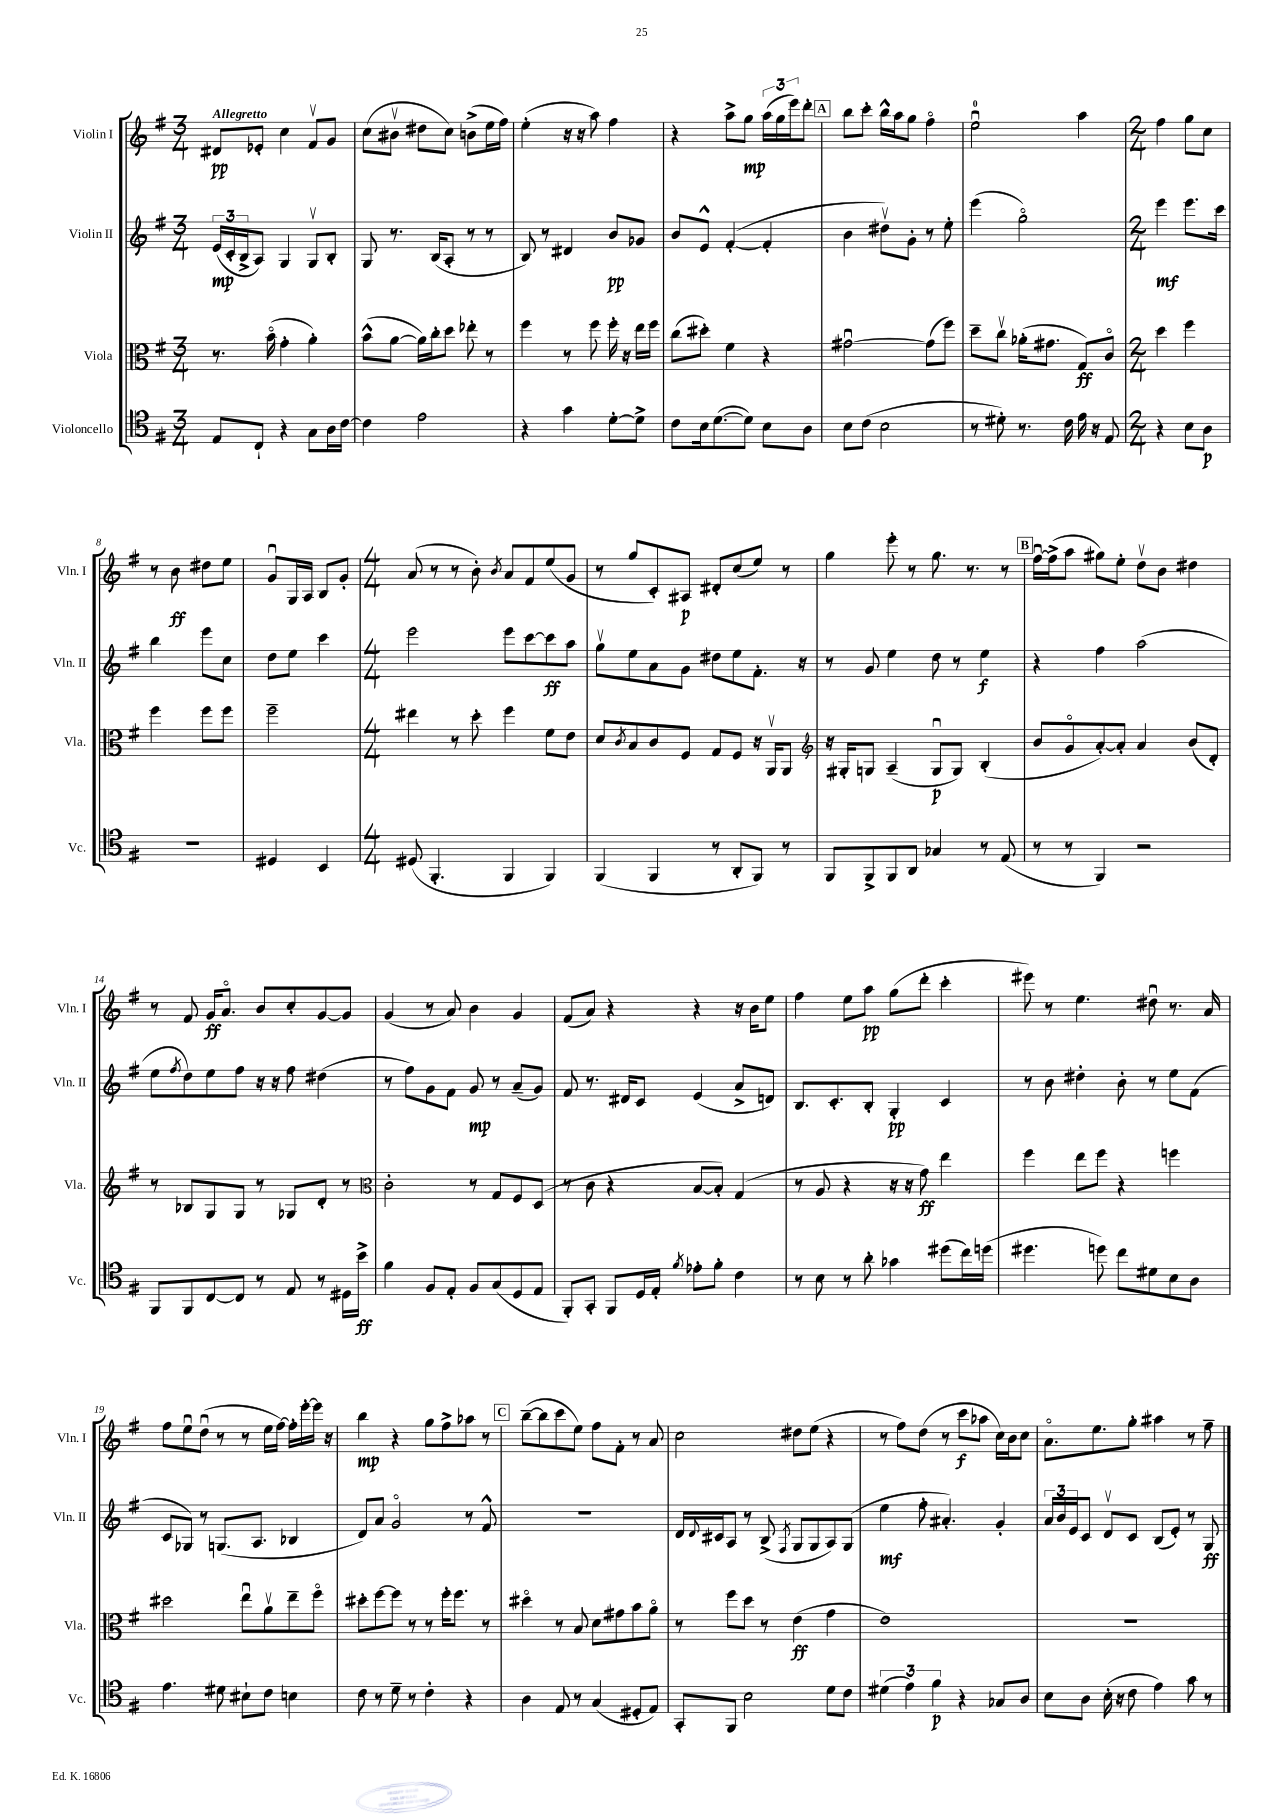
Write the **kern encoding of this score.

**kern	**kern	**kern	**kern
*staff4	*staff3	*staff2	*staff1
*clefC4	*clefC3	*clefG2	*clefG2
*k[f#]	*k[f#]	*k[f#]	*k[f#]
*M3/4	*M3/4	*M3/4	*M3/4
8E/L	8.r	(24e/LL	8d#/L
.	.	24c'/	.
.	.	24B^/J	.
8C`/J	.	8A/J)	8e-'/J
.	(16bo\	.	.
4r	4g'\	4G/	4cc\
8G\L	4a'\)	8Gv/L	8f#v/L
16A\L	.	8B'/J	8g/J
[16c\JJ	.	.	.
=	=	=	=
4c\]	(8b^^\L	8G/	(8cc\L
.	[8a\J	8.r	8b#v\J
2e\	16a\]LL)	.	8dd#\L
.	16cc'\J	(16B/LK	.
.	8dd\J	8A'/J	8cc\J)
.	8ee-'\	8r	(8b^\L
.	8r	8r	16ee\L
.	.	.	16ff#\JJ)
=	=	=	=
4r	4ff#\	8B/)	(4ee'\
.	.	8r	.
4g\	8r	4d#/	16r
.	.	.	16r
.	8ff#\	.	8aa\)
[8d'\L	16ff#'\	8b/L	4ff#\
.	16r	.	.
8d^\]J	16ee\LL	8g-/J	.
.	16ff#\JJ	.	.
=	=	=	=
8c\L	(8cc\L	8b/L	4r
16B\k	8dd#'\J)	8e^^/J	.
([8.d\	.	.	.
.	4f#\	([4f#'/	8aa^\L
8d\]J)	.	.	8gg\J
8B\L	4r	4f#'/]	(24aa\LL
.	.	.	24gg\
.	.	.	24eee\J)
8A\J	.	.	8ddd'\J
=	=	=	=
8B\L	[2g#u\	4b\	8bb\L
(8c\J	.	.	8ccc'\J
2B\	.	8dd#v\L)	16bb^^\LL
.	.	.	16aa\J
.	.	8g'\J	8gg\J
.	(8g#\]L	8r	4ff#o\
.	8ff#\J)	8ee'\	.
=	=	=	=
8r	8dd~\L	(4eee\	2eeu\
8d#'\)	8ccv\J	.	.
8.r	(16a-'\LK	2ggo\)	.
.	8.g#\J	.	.
16c\	.	.	.
16e\	8G/L)	.	4aa\
16r	.	.	.
8E/	8co/J	.	.
=	=	=	=
*M2/4	*M2/4	*M2/4	*M2/4
4r	4dd\	4eee\	4ff#\
8B\L	4ff#\	8.eee\L	8gg\L
8A\J	.	.	8cc\J
.	.	16ccc\Jk	.
=	=	=	=
2r	4ff#\	4bb\	8r
.	.	.	8b\
.	8ff#\L	8eee\L	8dd#\L
.	8ff#\J	8cc\J	8ee\J
=	=	=	=
4D#/	2ff#~\	8dd\L	8gu/L
.	.	8ee\J	16G/L
.	.	.	16A/JJ
4BB/	.	4ccc\	8B/L
.	.	.	8g'/J
=	=	=	=
*M4/4	*M4/4	*M4/4	*M4/4
(8D#/	4ee#\	2eee\	(8a/
4.FF#'/	.	.	8r
.	8r	.	8r
.	8dd'\	.	8b'\)
.	.	.	8qb/
4FF#/	4ff#\	8eee\L	8a/L
.	.	[8ccc\	8f#/
4FF#/)	8f#\L	8ccc\]	(8ee/
.	8e\J	8aa\J	8g/J
=	=	=	=
(4FF#/	8d/L	8ggv\L	8r
.	8qc/	.	.
.	8B/	8ee\	8gg/L
4FF#/	8c/	8a\	8c'/)
.	8F#/J	8g\J	8A#/J
8r	8G/L	8dd#\L	8d#'/L
8AA'/L	8F#/J	8ee\	(8cc/
8FF#/J)	16r	8.f#'\J	8ee/J)
.	16AAv/LK	.	.
8r	8AA/J	.	8r
.	.	16r	.
=	=	=	=
*	*clefG2	*	*
8FF#/L	16r	8r	4gg\
.	16G#'/LK	.	.
8FF#^/	8G/J	8g/	.
8FF#/	(4A~/	4ee\	8eee'\
8AA/J	.	.	8r
4G-/	8Gu/L	8dd\	8.gg\
.	8G/J)	8r	.
.	.	.	8.r
8r	(4B'/	4ee\	.
(8E/	.	.	8r
=	=	=	=
8r	8b/L	4r	[16ff#u\LL
.	.	.	(16ff#^\]J
8r	8go/	.	8aa\J
4FF#/)	[8a'/)	4ff#\	8gg#\L)
.	8a'/]J	.	8ee'\J
2r	4a/	(2aa\	8ddv\L
.	.	.	8b\J
.	(8b/L	.	4dd#\
.	8d'/J)	.	.
=	=	=	=
8FF#/L	8r	8ee\L	8r
.	.	8qff#/	.
8FF#/	8B-/L	8dd\)	8f#/
[8C/	8G/	8ee\	16g/LK
.	.	.	8.ao/J
8C/]J	8G/J	8ff#\J	.
8r	8r	16r	8b/L
.	.	16r	.
8E/	8G-/L	8ff#\	8cc'/
8r	8d'/J	(4dd#\	[8g/
16D#\LL	8r	.	8g/]J
16b^\JJ	.	.	.
=	=	=	=
*	*clefC3	*	*
4f#\	2c'\	8r	(4g/
.	.	8ff#\L)	.
8F#/L	.	8g\	8r
8E'/J	.	8f#\J	8a/)
8F#/L	8r	8g/	4b\
(8G/	8G/L	8r	.
8D/	8F#/	(8a~/L	4g/
8E/J	(8D/J	8g/J)	.
=	=	=	=
8FF#'/L)	8r	8f#/	(8f#/L
8GG'/J	8c\	8.r	8a/J)
8FF#/L	4r	.	4r
.	.	16d#/LK	.
16D/L	.	8c/J	.
16E'/JJ	.	.	.
8qf#/	.	.	.
8e-'\L	[8B/L	(4e/	4r
8f#'\J	8B'/]J)	.	.
4c\	(4G/	8a^/L	16r
.	.	.	16b\LK
.	.	8d/J)	8ee\J
=	=	=	=
8r	8r	8.B/L	4ff#\
8B\	8A/	.	.
.	.	8.c'/	.
8r	4r	.	8ee\L
8a'\	.	8B'/J	8aa\J
4g-\	16r	4G'/	(8gg\L
.	16r	.	.
.	8g\)	.	8ddd'\J
(8dd#\L	4ee\	4c/	4ccc'\
16cc\L)	.	.	.
(16dd\JJ	.	.	.
=	=	=	=
4.dd#\	4ff#\	8r	8eee#\)
.	.	8b\	8r
.	8ee\L	4dd#'\	4.ee\
8dd\)	8ff#\J	.	.
8cc\L	4r	8b'\	.
8d#\	.	8r	8dd#u\
8B\	4ff\	8ee\L	8.r
8A\J	.	(8f#\J	.
.	.	.	16a/
=	=	=	=
4.e\	2dd#\	8c/L	8ff#\L
.	.	8G-/J)	8eeu\
.	.	8r	(8ddu\J
8d#\	.	(8.G/L	8r
8B#`\L	8eeu\L	.	8r
.	.	8.A/J	.
8c\J	8av\	.	16ee\LL
.	.	.	[16ff#\JJ)
4B\	8ee~\	4B-/	16ff#'\]LL
.	.	.	[16eee'\
.	8ff#o\J	.	16eee\]JJ
.	.	.	16r
=	=	=	=
8c\	8dd#'\L	8d/L)	4bb\
8r	[8ff#\	8a/J	.
8d~\	8ff#\]J	2go/	4r
8r	8r	.	.
4c'\	8r	.	8gg\L
.	16ff#'\LK	.	8ff#^\
.	8.ff#\J	.	.
4r	.	8r	8aa-\J
.	8r	8f#^^/	8r
=	=	=	=
4A\	4dd#o\	1r	([8bb~\L
.	.	.	8bb\]
8E/	8r	.	8ccc\
8r	8B/	.	8ee\J)
(4G/	8d\L	.	8ff#\L
.	8g#\	.	8f#'\J
8D#'/L	8b\	.	8r
8E/J)	8ao\J	.	8a/
=	=	=	=
8GG'/L	8r	16d/LL	2cc\
.	.	8qqd/	.
.	.	16c#/J	.
8FF#/J	8ff#\L	8A/J	.
2B\	8dd\J	8r	.
.	8r	(8B^/	.
.	.	8qF#/	.
.	(4e\	8G/L	8dd#\L
.	.	8G/	(8ee\J
8d\L	4g\	8A/)	4r
8c\J	.	(8G/J	.
=	=	=	=
(6d#\	1e)	4ee\	8r
.	.	.	8ff#\L)
6e\)	.	.	.
.	.	8ff#'\	(8dd\J
6f#\	.	.	.
.	.	4.a#'/)	8r
4r	.	.	8ccc\L
.	.	.	8aa-\J
8G-/L	.	4g'/	16cc\LL)
.	.	.	16b\J
8A/J	.	.	8cc\J
=	=	=	=
8B\L	1r	24a/LL	8.ao\L
.	.	24b/	.
.	.	24e/J	.
8A\J	.	8c/J	.
.	.	.	8.ee\
(16B'\	.	8dv/L	.
16r	.	.	.
8c\	.	8c/J	8gg'\J
4e\)	.	(8B/L	4aa#\
.	.	8e'/J)	.
8g\	.	8r	8r
8r	.	8G/	8ff#~\
==	==	==	==
*-	*-	*-	*-
